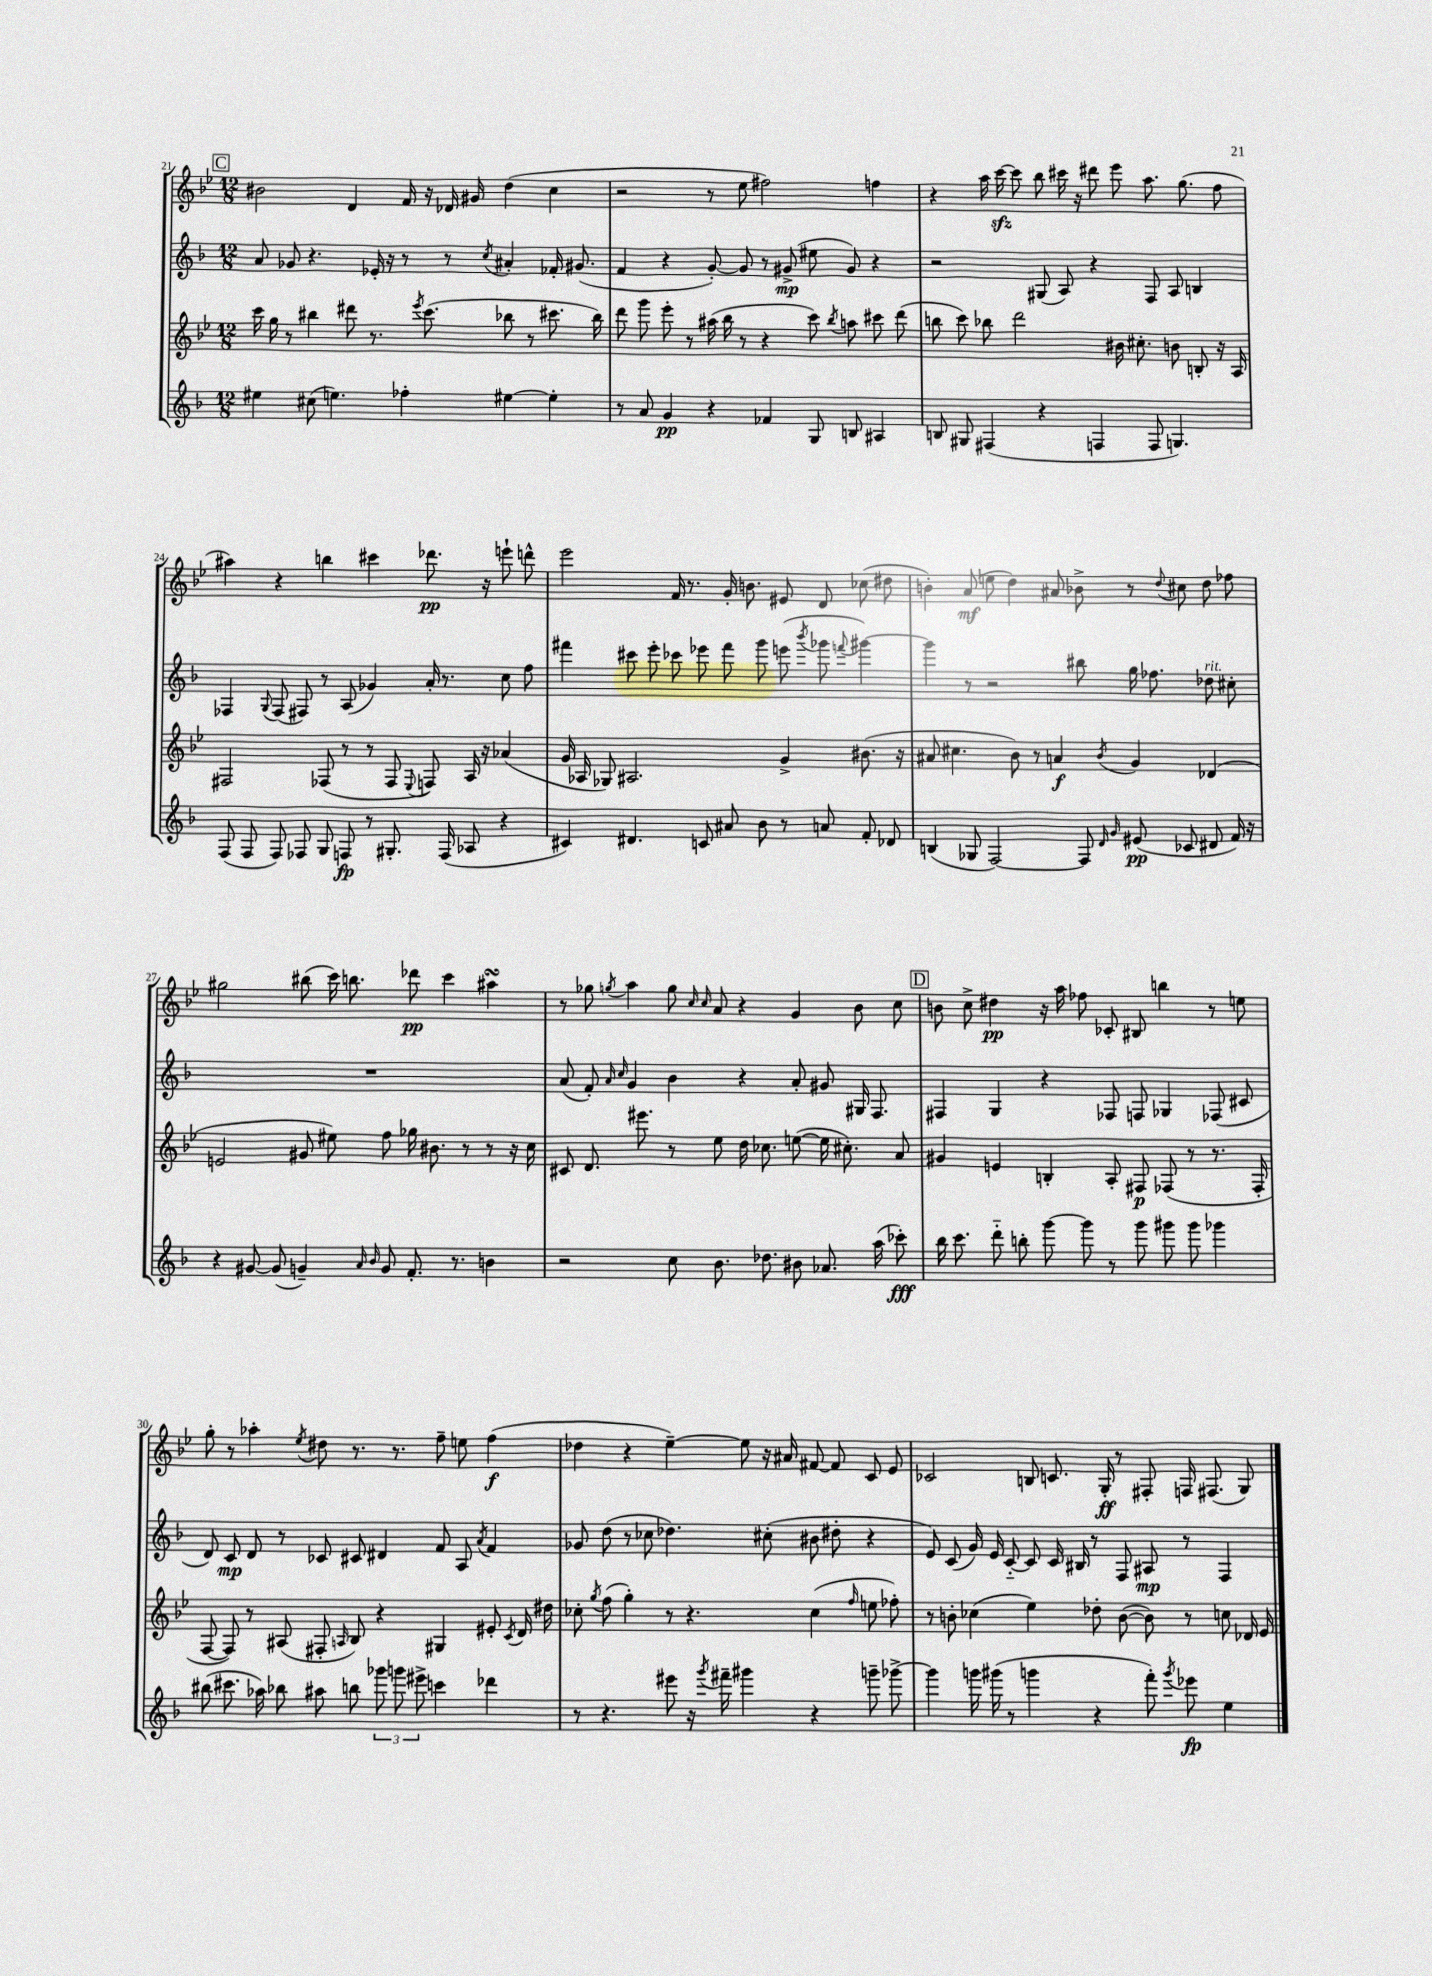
<<
\new StaffGroup <<
\new Staff = "s0" {
    \clef treble \key bes \major \numericTimeSignature \time 12/8
    \autoBeamOff \mark \markup { \box "C" } bis'2 d'4 f'16 r16 des'16 gis'16 d''4( c''4 |
    r2 r8 ees''8 fis''2) f''4 |
    r4 a''16 c'''16~\sfz c'''8 bes''8 cis'''16 r16 dis'''8 ees'''8 a''8. g''8.( f''8 |
    ais''4) r4 b''4 cis'''4 des'''8.\pp r16 e'''8-! d'''8-^ |
    ees'''2 f'16 r8. g'16-. b'8. eis'8 d'8 ces''8( dis''8 |
    b'4-.) a'8\mf( e''8 d''4) ais'8 bes'8-> r8 \appoggiatura { d''8 } cis''8 d''8 fes''8 |
    gis''2 bis''8( c'''16) b''8. des'''8\pp c'''4 ais''4\turn |
    r8 ges''8 \acciaccatura { g''8 } a''4 g''8 \grace { c''16 c''16 } a'8 r4 g'4 bes'8 c''8 |
    \mark \markup { \box "D" } b'8 c''8-> dis''4\pp r16 a''16 fes''8 ces'8-. bis8 b''4 r8 e''8 |
    g''8-. r8 aes''4-. \acciaccatura { ees''8 } dis''8 r8. r8. f''8-- e''8 f''4\f( |
    des''4 r4 ees''4~--) ees''8 r16 ais'16 fis'8~ fis'8 c'8 ees'8 |
    ces'2 b8 c'8. g16-.\ff r8 fis8-. f16 fis8.( g8) \bar "|." |
}
\new Staff = "s1" {
    \clef treble \key f \major \numericTimeSignature \time 12/8
    \autoBeamOff \mark \markup { \box "C" } a'8 ges'8 r4. ees'16-. r16 r8 r8 \acciaccatura { c''8 } ais'4-. fes'16-. gis'8.( |
    f'4 r4 g'8~-.) g'8 r8 gis'8->\mp( eis''8 gis'8) r4 |
    r2 gis8( a8) r4 f8 a8 b4 |
    fes4 \appoggiatura { g8 } fes8( fis8) r8 a8( ges'4) a'16-. r8. c''8 f''8 |
    fis'''4 cis'''8 e'''8-. ces'''8 ees'''8 fis'''8 g'''8 e'''8( \acciaccatura { bes'''8 } ges'''8 \appoggiatura { f'''8 } gis'''4~) |
    gis'''4 r8 r2 bis''8 g''16 fes''8. des''8^\markup { \italic "rit." } cis''8-. |
    R1. |
    a'8( f'8-.) \grace { a'16 c''16 } g'4 bes'4 r4 a'8-. gis'8 gis16 f8. |
    \mark \markup { \box "D" } fis4 g4 r4 fes8 f8 ges4 fes8( cis'8 |
    d'8) c'8\mp d'8 r8 ces'8 cis'8 dis'4 f'8 a8 \acciaccatura { a'8 } f'4 |
    ges'8 d''8( r8 ces''8 des''4.) cis''8-.( bis'8 dis''8-. r4 |
    e'8) c'8( g'16) e'16 c'8~-_ c'8 c'16 bis16 r8 f8 ais8\mp r8 f4 \bar "|." |
}
\new Staff = "s2" {
    \clef treble \key bes \major \numericTimeSignature \time 12/8
    \autoBeamOff \mark \markup { \box "C" } c'''16 g''16 r8 bis''4 dis'''8 r8. \acciaccatura { ees'''8 } c'''8.( bes''8 r8 cis'''8. bes''16) |
    d'''8 g'''8 ees'''8-. r8 ais''16( bes''16 r8 r4 c'''8) \acciaccatura { bes''8 } a''8 cis'''8 d'''8( |
    b''8 c'''8) bes''8 d'''2 bis'16 cis''8.-. b'8 b8-. r16 a16 |
    fis2 fes8( r8 r8 fes8 \appoggiatura { ees8 } f8) a16 r16 aes'4( |
    g'16 aes16 ges8) ais2. g'4-> bis'8.( r16 |
    ais'8 cis''4. bes'8) r8 a'4\f \acciaccatura { bes'8 } g'4 des'4( |
    e'2 gis'8 eis''8) f''8 ges''16 bis'8. r8 r8 r16 c''16 |
    cis'8 d'8. eis'''8. r8 ees''8 d''16 ces''8. e''8~( e''16 cis''8.-.) a'8 |
    \mark \markup { \box "D" } gis'4 e'4 b4-. a8-. fis8\p fes8( r8 r8. fes16-. |
    f8~ f8) r8 ais8( fis8-. \grace { a16 } bes8) r4 gis4 eis'8-. \acciaccatura { c'8 } d'16 dis''16 |
    ces''8-. \acciaccatura { g''8 } f''8( g''4-.) r8 r4. ces''4( \grace { f''16 } e''8 fes''8-.) |
    r8 b'8-. ces''4( ees''4) des''8-. b'8~( b'8) r8 c''8 des'16 ees'16 \bar "|." |
}
\new Staff = "s3" {
    \clef treble \key f \major \numericTimeSignature \time 12/8
    \autoBeamOff \mark \markup { \box "C" } eis''4 cis''8( e''4.) fes''4-. eis''4~ eis''4-. |
    r8 a'8 g'4\pp r4 fes'4 g8 b8 ais4 |
    b8 gis8 fis4( r4 f4 f8 g4.) |
    f8( f8 f8) fes8 g8 f8\fp r8 gis8.-. f16( aes8 r4 |
    cis'4) dis'4. c'8 ais'8 bes'8 r8 a'8 f'8-. des'8 |
    b4( ges8 f2~) f8 \grace { d'16 g'16 } eis'8\pp( ces'8 dis'8 f'16) r16 |
    r4 gis'8~ gis'8( g'4--) \grace { a'16 bes'16 } g'8 f'8.-. r8. b'4 |
    r2 c''8 bes'8. des''8. bis'8 aes'8. a''16( ces'''8-.\fff) |
    \mark \markup { \box "D" } bes''16 c'''8. d'''8-_ b''8-. g'''8~ g'''8 r8 g'''8 gis'''8 gis'''8 ges'''4 |
    bis''8( cis'''8. aes''16) bes''8 ais''8 b''8 \tuplet 3/2 { ges'''8 g'''8 eis'''8-> } c'''4 des'''4 |
    r8 r4. eis'''8 r16 \acciaccatura { g'''8 } fis'''16-- gis'''4 r4 g'''8-- ges'''8~-> |
    ges'''4 g'''16 gis'''16( r8 g'''4 r4 f'''8-.) \acciaccatura { g'''8 } ees'''8\fp e''4 \bar "|." |
}
>>
>>
\layout { \context { \Score currentBarNumber = #21 } }
